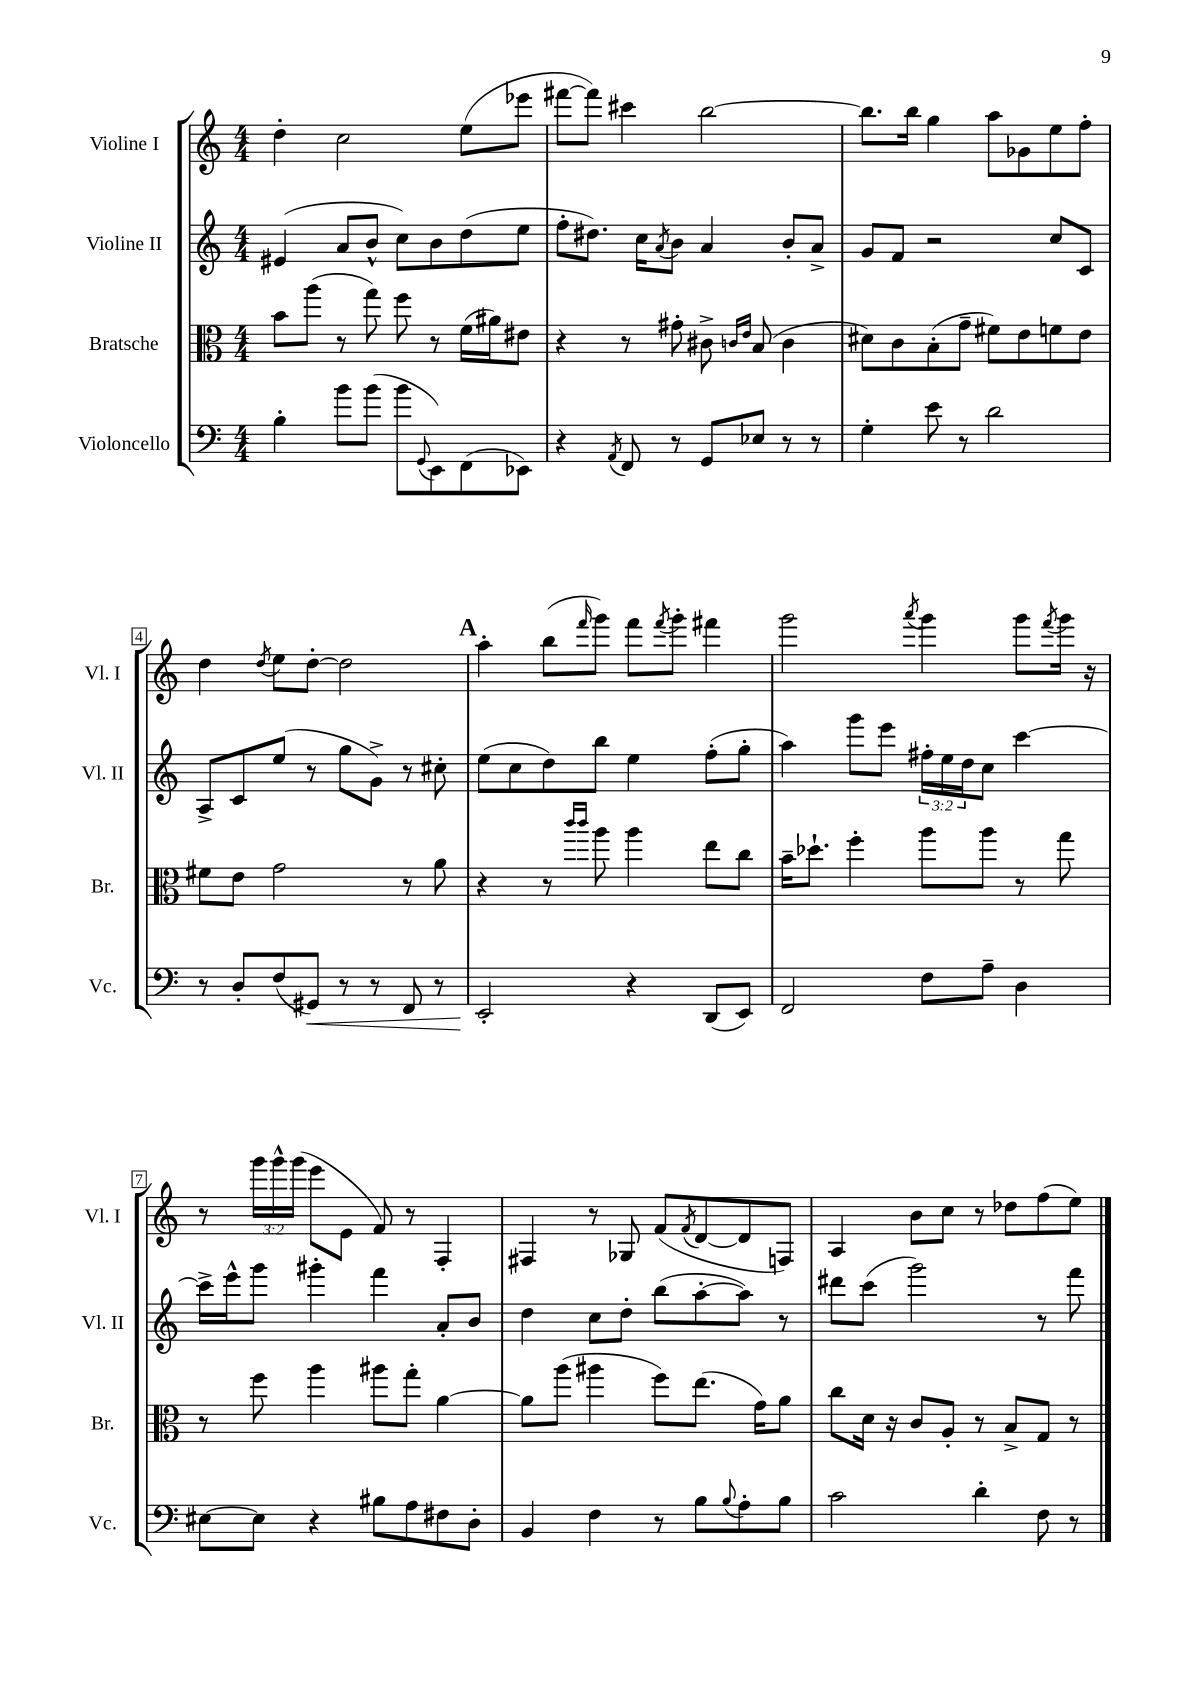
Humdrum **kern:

**kern	**dynam	**kern	**kern	**kern
*part4	*part4	*part3	*part2	*part1
*staff4	*staff4	*staff3	*staff2	*staff1
*I"Violoncello	*	*I"Bratsche	*I"Violine II	*I"Violine I
*I'Vc.	*	*I'Br.	*I'Vl. II	*I'Vl. I
*clefF4	*	*clefC3	*clefG2	*clefG2
*k[]	*	*k[]	*k[]	*k[]
*M4/4	*	*M4/4	*M4/4	*M4/4
=1	=1	=1	=1	=1
4B'\	.	8b\L	(4e#X/	4dd'\
.	.	(8aa\J	.	.
8b\L	.	8r	8a/L	2cc\
(8b\J	.	8gg\)	8b^^/J	.
8b\L	.	8ff\	8cc\L)	.
8qqGG/	.	.	.	.
8EE\)	.	8r	8b\	.
(8FF\	.	(16f\LL	(8dd\	(8ee\L
.	.	16a#X\J)	.	.
8EE-X\J)	.	8e#X\J	8ee\J	8eee-X\J
=2	=2	=2	=2	=2
4r	.	4r	8ff'\L	[8fff#X\L
.	.	.	8.dd#X\J)	8fff#\J])
8qAA/	.	.	.	.
8FF/	.	8r	.	4ccc#X\
.	.	.	16cc\KL	.
.	.	.	8qa/	.
8r	.	8g#X'\	8b\J	.
8GG/L	.	8c#X^\	4a/	[2bb\
.	.	16qqcn/LL	.	.
.	.	16qqe/JJ	.	.
8E-X/J	.	(8B/	.	.
8r	.	4c\	8b'/L	.
8r	.	.	8a^/J	.
=3	=3	=3	=3	=3
4G'\	.	8d#X\L)	8g/L	8.bb\L]
.	.	8c\	8f/J	.
.	.	.	.	16bb\Jk
8e\	.	(8B'\	2r	4gg\
8r	.	8g~\J	.	.
2d\	.	8f#X\L)	.	8aa\L
.	.	8e\	.	8g-X\
.	.	8fn\	8cc/L	8ee\
.	.	8e\J	8c/J	8ff'\J
!!LO:LB:g=z
=4	=4	=4	=4	=4
8r	.	8f#X\L	8A^/L	4dd\
8D'/L	.	8e\J	8c/	.
.	.	.	.	8qdd/
(8F/	.	2g\	(8ee/J	8ee\L
!	!LO:HP:b	!	!	!
8GG#X/J)	<	.	8r	[8dd'\J
8r	.	.	8gg\L	2dd\]
8r	.	.	8g^\J)	.
8FF/	.	8r	8r	.
8r	.	8a\	8cc#X'\	.
!!LO:REH:place=s1:t=A
=5	=5	=5	=5	=5
2EE'/	.	4r	(8ee\L	4aa'\
.	.	.	8cc\	.
.	.	8r	8dd\)	(8bb\L
.	.	16qqccc/LL	.	.
.	.	16qqccc/JJ	.	16qqfff/
.	.	8aa\	8bb\J	8ggg\J)
4r	[	4aa\	4ee\	8fff\L
.	.	.	.	8qfff/
.	.	.	.	8ggg'\J
(8DD/L	.	8ee\L	(8ff'\L	4fff#X\
8EE/J)	.	8cc\J	8gg'\J	.
=6	=6	=6	=6	=6
2FF/	.	16b~\KL	4aa\)	2ggg\
.	.	8.dd-X`\J	.	.
.	.	4ff'\	8ggg\L	.
.	.	.	8eee\J	.
.	.	.	.	8qaaa/
8F\L	.	8aa\L	24ff#X'\LL	4ggg\
.	.	.	24ee\	.
.	.	.	24dd\J	.
8A~\J	.	8aa\J	8cc\J	.
4D\	.	8r	[4ccc\	8ggg\L
.	.	.	.	8qfff/
.	.	8gg\	.	16ggg\Jk
.	.	.	.	16r
!!LO:LB:g=z
=7	=7	=7	=7	=7
[8E#X\L	.	8r	16ccc^\LL]	8r
.	.	.	16eee^^\J	.
8E#\J]	.	8ff\	8ggg\J	24ggg\LL
.	.	.	.	24ggg^^\
.	.	.	.	(24ggg\JJ
4r	.	4aa\	4ggg#X'\	8eee\L
.	.	.	.	8e\J
8B#X\L	.	8aa#X\L	4fff\	8f/)
8A\	.	8gg'\J	.	8r
8F#X\	.	[4a\	8a'/L	4F'/
8D'\J	.	.	8b/J	.
=8	=8	=8	=8	=8
4BB/	.	8a\L]	4dd\	4F#X/
.	.	(8aa\J	.	.
4F\	.	4aa#X\	8cc\L	8r
.	.	.	8dd'\J	8G-X/
8r	.	8ff\L)	(8bb\L	(8f/L
.	.	.	.	8qf/
8B\L	.	(8.ee\J	[8aa'\	[8d/
8qqB/	.	.	.	.
8A'\	.	.	8aa\J])	8d/]
.	.	16g\KL)	.	.
8B\J	.	8a\J	8r	8Fn/J)
=9	=9	=9	=9	=9
2c\	.	8cc\L	8ddd#X\L	4A/
.	.	16d\Jk	(8ccc\J	.
.	.	16r	.	.
.	.	8c/L	2ggg\)	8b\L
.	.	8A'/J	.	8cc\J
4d'\	.	8r	.	8r
.	.	8B^/L	.	8dd-X\L
8F\	.	8G/J	8r	(8ff\
8r	.	8r	8fff\	8ee\J)
==	==	==	==	==
*-	*-	*-	*-	*-
